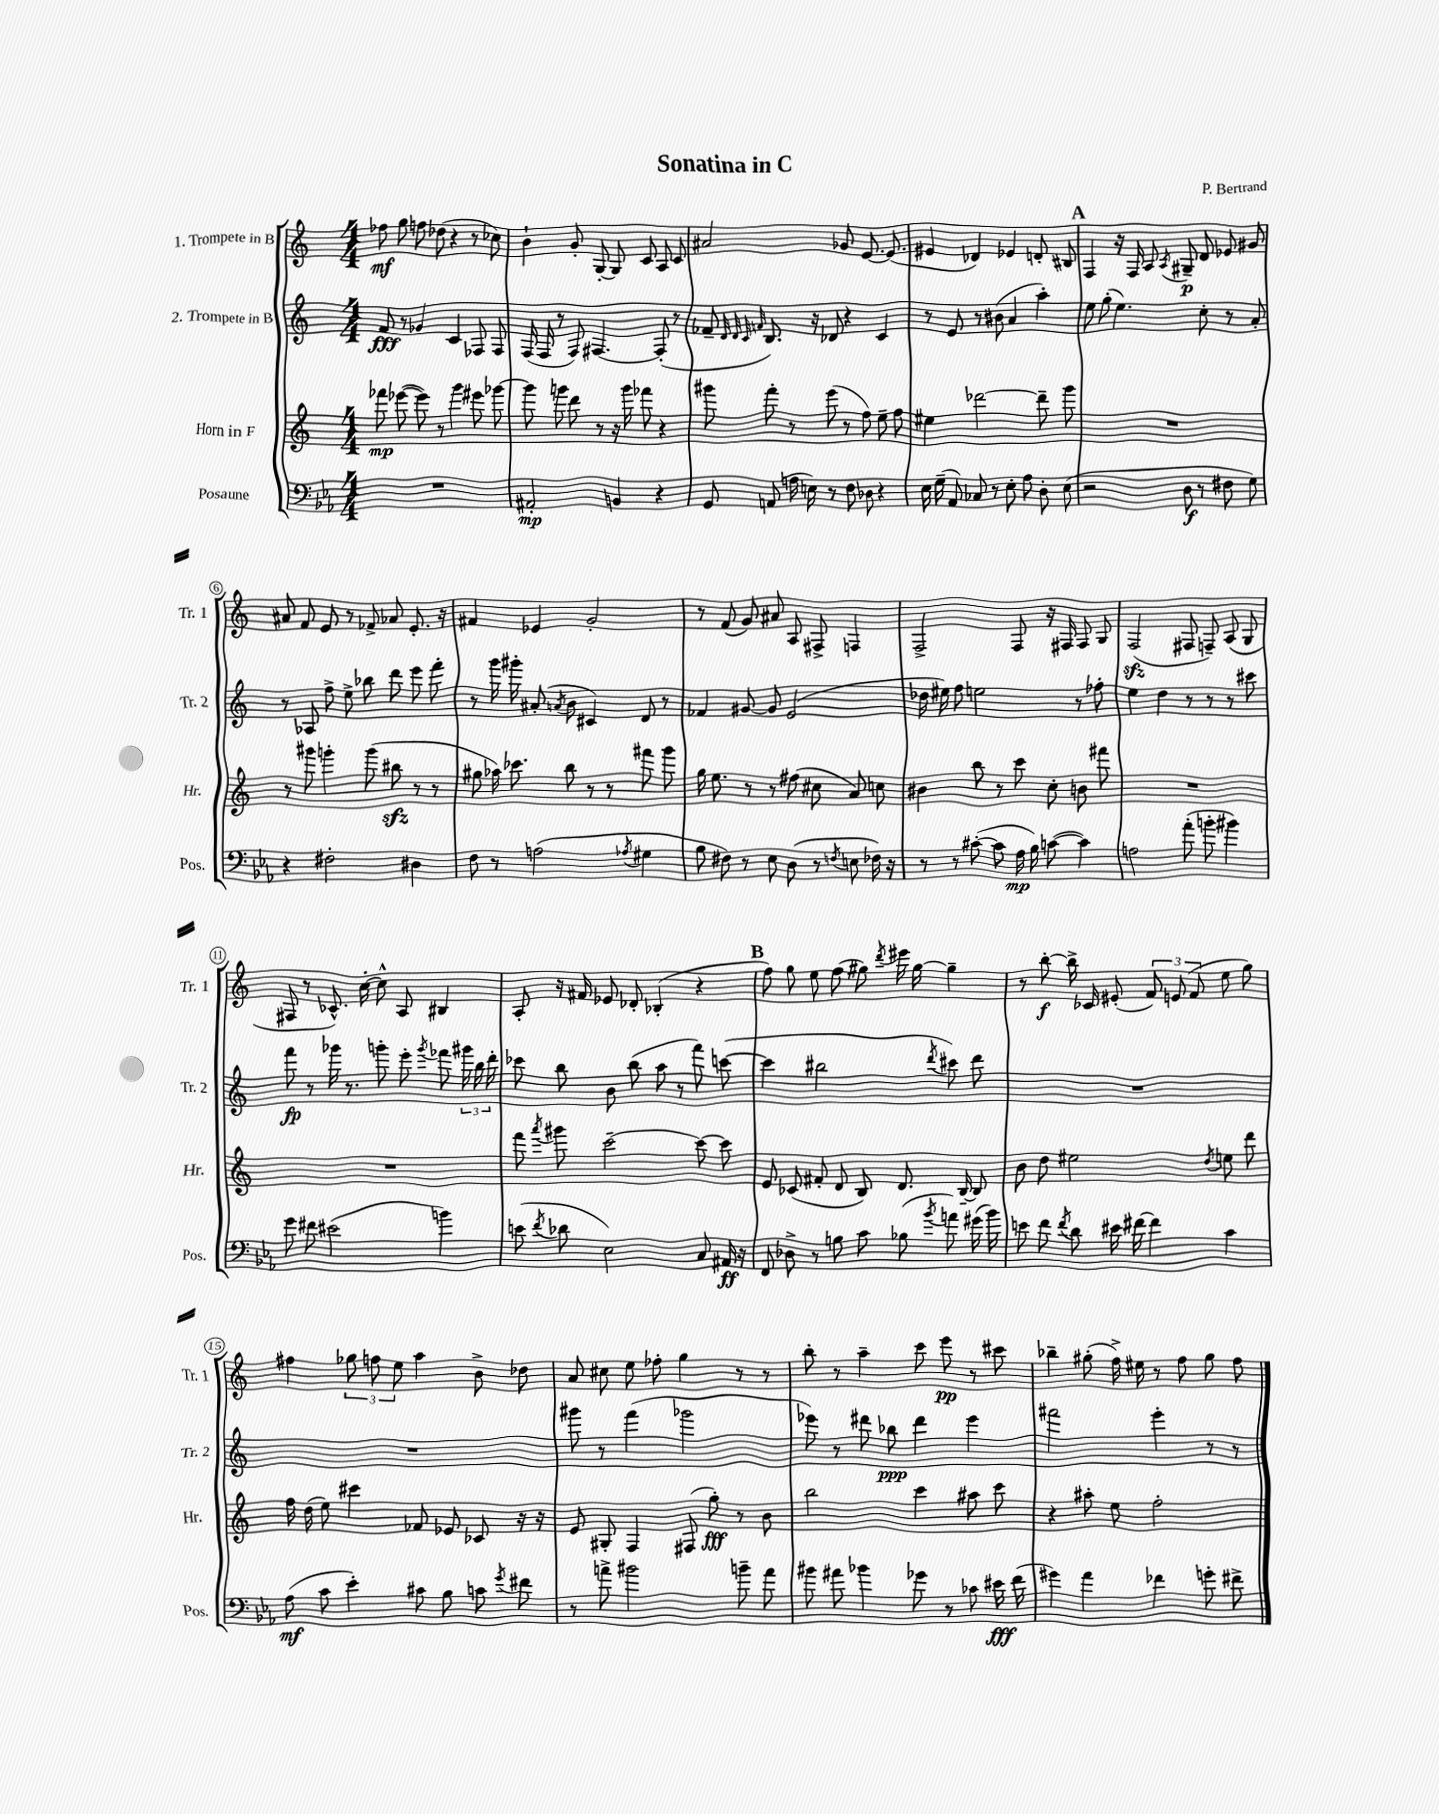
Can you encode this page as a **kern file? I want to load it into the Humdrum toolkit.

**kern	**kern	**kern	**kern
*staff4	*staff3	*staff2	*staff1
*clefF4	*clefG2	*clefG2	*clefG2
*k[b-e-a-]	*k[]	*k[]	*k[]
*M4/4	*M4/4	*M4/4	*M4/4
1r	8fff-	8f	8ff-
.	([8eee-	8r	8gg
.	8eee-])	4g-	8ff
.	8r	.	(8dd-
.	4ggg	4c	4r
.	8eee#	8F-	8r
.	[8ggg-	8F-	8cc-)
=	=	=	=
2AA#'	8ggg-]	(16F	4b`
.	.	16F	.
.	8ggg	8r	.
.	8ddd	8F)	8g'
.	8r	[4.F#	[8G'
4BB	16r	.	8G]
.	16ggg	.	.
.	8fff-	.	8c
4r	4r	(8F#']	8A
.	.	8r	8c
=	=	=	=
8GG	8ggg#	8f-~	2a#
.	.	32qqd	.
.	.	32qqd	.
.	.	32qqc	.
.	.	32qqf	.
(8AA	8fff'	8.B)	.
16A	8r	.	.
16E)	.	16r	.
8r	(8eee	8d-	.
8F	8r	4r	8g-
8D-	8ff)	.	[8.e
4r	8ee~	4c	.
.	.	.	(8.e]
.	8ff	.	.
=	=	=	=
16E-	4ee#	8r	4e#
(16G~	.	.	.
8AA-)	.	8e	.
8C-	[2ddd-	8r	4d-)
8r	.	(8b#	.
8E-'	.	4a	4e-
8A-	.	.	.
8D'	8ddd-~]	4aa')	8d'
(8E-	8ggg	.	8B#
=	=	=	=
2r	1r	8ee	4F
.	.	(8gg'	.
.	.	4.ee)	16r
.	.	.	16F
.	.	.	8A
.	.	.	8qA
8D	.	.	8G#~
8r	.	8cc'	8d
8F#	.	8r	8e-
8G)	.	8a'	8g#
=	=	=	=
4r	8r	8r	8a#
.	8ggg#	8A-	8f
2F#'	4ggg'	8ff^	8e
.	.	8ee^	8r
.	(8ggg	8bb-	8f-^
.	8bb#	8ddd	8a-
4D#	8r	8eee	8.e'
.	8r	8fff'	.
.	.	.	16r
=	=	=	=
8F	8gg#	8r	4f#
8r	16aa-)	16ggg	.
.	8.ccc-	16ggg#'	.
(2A	.	(8a#'	4e-
.	.	8qa	.
.	8bb	8b	.
.	8r	4c#)	2g'
.	8r	.	.
8qA-	.	.	.
4G#	8fff#	8d	.
.	8ggg	8r	.
=	=	=	=
8B-	16gg	4f-	8r
.	8.ee	.	.
8F#)	.	.	(8f
8r	8r	[8g#	8g)
8E-	8r	8g#]	8a#
(8D	(8ff#	(2e	8A
8r	8cc#	.	8F#^
8qF	.	.	.
8E	8a)	.	4F
16F-)	8cc	.	.
16r	.	.	.
=	=	=	=
8r	4b#	16dd-	2F^
.	.	16ee#)	.
8r	.	8ff	.
([8c#'	8bb	2ee	.
8c#]	8r	.	.
16A-	8ccc	.	8F
16B-)	.	.	.
([8c	8cc'	.	16r
.	.	.	16F#
4c])	8b	8r	8F#
.	8fff#	8ff-'	8G
=	=	=	=
2A	1r	4ee	(2F
.	.	4dd	.
(8a-'	.	8r	8F#
8b'	.	8r	8F~)
4b#)	.	8r	(8A
.	.	8ccc#	8G
=	=	=	=
8g	1r	8fff	8F#
8f#	.	8r	8r
(2e#	.	16ggg-	8.c-^^)
.	.	8.r	.
.	.	.	[16cc'
.	.	8ggg'	8cc^^]
.	.	8eee'	8A
.	.	8qggg	.
4b)	.	8fff-	4B#
.	.	24ggg#	.
.	.	24bb	.
.	.	24ddd'	.
=	=	=	=
(8e	8fff	8ccc-	8A'
8qf	8qaaa	.	.
8d-	8ggg#	8bb	16r
.	.	.	16f#
2E-)	[2ccc~	8b	8e-
.	.	(8bb	8d-'
.	.	8aa	(4B-'
.	.	8r	.
8C	8ccc_	8fff)	4r
16AA#	8ccc]	([8ccc	.
16r	.	.	.
=	=	=	=
8FF	8e	4ccc]	8ff)
8D-^	(8c-	.	8gg
8r	8f#'	2bb#	8ee
8B	8d	.	(8ff
8c	8B)	.	8gg#)
.	.	.	8qddd
(8B-	8.d	.	16eee#
.	.	.	[16gg#
8qb-	.	8qddd	.
8a)	.	8ccc#)	4gg#~]
.	[16B~	.	.
(16g#	8B]	8ddd	.
16b-)	.	.	.
=	=	=	=
8e	8b	1r	8r
8f	8dd	.	[8bb'
8qf	.	.	.
8d	2ee#	.	16bb^]
.	.	.	16c-
16e#	.	.	(8e#'
[16f#	.	.	.
4f#]	.	.	12f)
.	.	.	(12e
.	.	.	12f
.	8qdd	.	.
4c	8ee	.	8ee
.	8ddd	.	8gg)
=	=	=	=
(8A-	16ff	1r	4ff#
.	(16dd	.	.
8c	8ee)	.	.
4e-')	4ccc#	.	12gg-
.	.	.	12ff
.	.	.	12ee
8c#	8f-	.	4aa
8B-	8e-	.	.
8c	8c-	.	8b^
8qg	.	.	.
8f#	16r	.	8dd-
.	16r	.	.
=	=	=	=
8r	8e	8ggg#	8a
8a^	8G#'	8r	8cc#
2b#	4F	(4fff	8ee
.	.	.	8ff-'
.	(8F#	2ggg-	4gg
.	8gg')	.	.
8b~	8r	.	8r
8a	8b	.	8r
=	=	=	=
8b#	2bb	8eee-)	8bb'
8a#	.	8r	8r
4b-	.	8ddd#	4aa~
.	.	8bb-	.
8g-	4ccc	4ddd#	8ccc
8r	.	.	8eee
8c-	8aa#	4eee-	8r
16e#	8ccc	.	8ccc#
(16f	.	.	.
=	=	=	=
4g#)	4r	2fff#	4bb-~
4a-	8aa#'	.	(8gg#'
.	8ee	.	16ff^)
.	.	.	16ee#
4f-	2ff'	4eee'	8r
.	.	.	8ff
8g'	.	8r	8gg#
8f#^	.	8r	8ff
==	==	==	==
*-	*-	*-	*-
